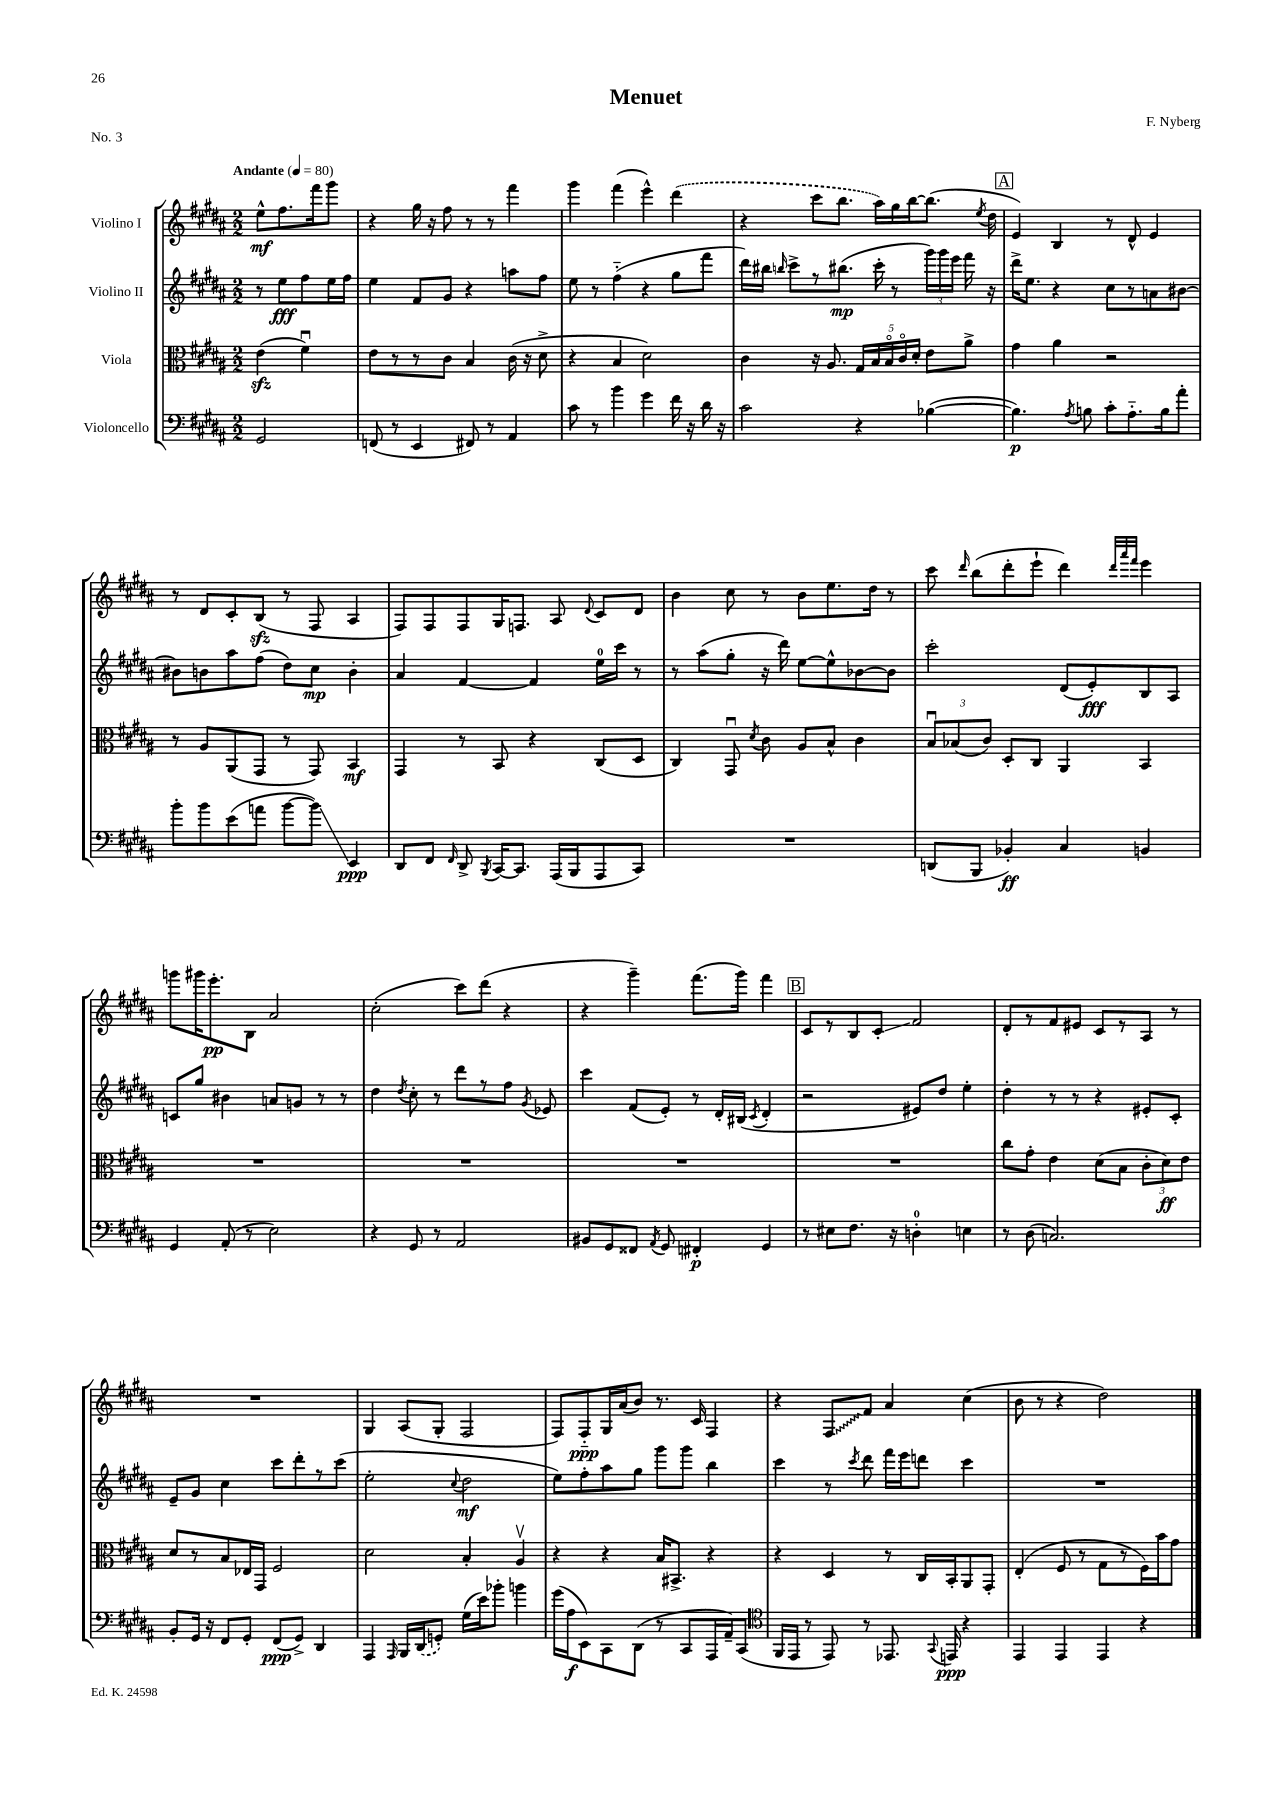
\header { title = "Menuet" composer = "F. Nyberg" piece = "No. 3" }
<<
\new StaffGroup <<
\new Staff = "s0" \with { instrumentName = "Violino I" } {
    \clef treble \key b \major \numericTimeSignature \time 2/2 \partial 2 \tempo "Andante" 4 = 80
    \autoBeamOff e''8[-^\mf fis''8. fis'''16 gis'''8] |
    r4 gis''16 r16 fis''8 r8 r8 fis'''4 |
    gis'''4 fis'''4( e'''4-^) \once \slurDashed dis'''4( |
    r4 cis'''8[ b''8.] ais''16[) gis''16 b''16~ b''8.]( \acciaccatura { e''8 } dis''16 |
    \mark \markup { \box "A" } e'4) b4 r8 dis'8-^ e'4 |
    r8 dis'8[ cis'8-. b8]\sfz( r8 fis8 ais4 |
    fis8[) fis8 fis8 gis16 f8.] ais8 \appoggiatura { dis'8 } cis'8[ dis'8] |
    b'4 cis''8 r8 b'8[ e''8. dis''16] r8 |
    cis'''8 \grace { dis'''16 } b''8[( dis'''8-. e'''8]-! dis'''4) \grace { dis'''32[ ais'''32 fis'''32] } e'''4 |
    g'''8[ gis'''16 e'''8.-.\pp b8] ais'2 |
    cis''2-.( cis'''8[) dis'''8]( r4 |
    r4 gis'''4--) fis'''8.[( gis'''16]) fis'''4 |
    \mark \markup { \box "B" } cis'8[ r8 b8 cis'8]-.\glissando fis'2 |
    dis'8[-. r8 fis'8 eis'8] cis'8[ r8 ais8] r8 |
    R1 |
    gis4 ais8[( gis8]-. fis2 |
    fis8[) fis8-_\ppp gis16 ais'16( b'8]) r8. cis'16 fis4 |
    r4 \once \override Glissando.style = #'zigzag fis8[\glissando fis'8] ais'4 cis''4( |
    b'8 r8 r4 dis''2) \bar "|." |
}
\new Staff = "s1" \with { instrumentName = "Violino II" } {
    \clef treble \key b \major \numericTimeSignature \time 2/2 \partial 2
    \autoBeamOff r8 e''8[\fff fis''8 e''16 fis''16] |
    e''4 fis'8[ gis'8] r4 a''8[ fis''8] |
    e''8 r8 fis''4-_( r4 gis''8[ fis'''8] |
    dis'''16[) bis''16] \grace { b''16 } cis'''8[-> r8 bis''8.]\mp( cis'''16-. r8 \tuplet 3/2 { gis'''16[) gis'''16 e'''16] } fis'''16 r16 |
    \mark \markup { \box "A" } dis'''16[-> e''8.] r4 cis''8[ r8 a'8 bis'8]~ |
    bis'8[ b'8 ais''8 fis''8]( dis''8[) cis''8]\mp b'4-. |
    ais'4 fis'4~ fis'4 e''16[-0 cis'''16] r8 |
    r8 ais''8[( gis''8]-. r16 dis'''16) e''8[~ e''8-^ bes'8~ bes'8] |
    cis'''2-. dis'8[( e'8-.\fff) b8 ais8] |
    c'8[ gis''8] bis'4 a'8[ g'8] r8 r8 |
    dis''4 \acciaccatura { dis''8 } cis''8-. r8 dis'''8[ r8 fis''8] \acciaccatura { gis'8 } ees'8 |
    cis'''4 fis'8[( e'8]-.) r8 dis'16[-. bis16]( \acciaccatura { cis'8 } dis'4-. |
    \mark \markup { \box "B" } r2 eis'8[) dis''8] e''4-. |
    dis''4-. r8 r8 r4 eis'8[-. cis'8]-. |
    e'8[-- gis'8] cis''4 cis'''8[ dis'''8-. r8 cis'''8]( |
    e''2-. \appoggiatura { cis''8 } dis''2\mf |
    e''8[) fis''8-. ais''8 gis''8] gis'''8[ gis'''8] b''4 |
    cis'''4 r8 \acciaccatura { cis'''8 } dis'''8 fis'''16[ e'''16 d'''8] cis'''4 |
    R1 \bar "|." |
}
\new Staff = "s2" \with { instrumentName = "Viola" } {
    \clef alto \key b \major \numericTimeSignature \time 2/2 \partial 2
    \autoBeamOff e'4\sfz( fis'4\downbow) |
    e'8[ r8 r8 cis'8] b4 cis'16( r16 dis'8-> |
    r4 b4 dis'2) |
    cis'4 r16 ais8. \tuplet 5/4 { gis16[ b16 b16\flageolet cis'16\flageolet dis'16]-. } e'8[ ais'8]-> |
    \mark \markup { \box "A" } gis'4 ais'4 r2 |
    r8 ais8[ ais,8( gis,8] r8 gis,8) b,4\mf |
    gis,4 r8 b,8 r4 cis8[( dis8] |
    cis4) gis,8\downbow \acciaccatura { dis'8 } cis'8 ais8[ b8]-^ cis'4 |
    \tuplet 3/2 { b8[\downbow bes8( cis'8]) } dis8[-. cis8] ais,4 b,4 |
    R1 |
    R1 |
    R1 |
    \mark \markup { \box "B" } R1 |
    cis''8[ gis'8]-. e'4 dis'8[( b8] \tuplet 3/2 { cis'8[-. dis'8\ff) e'8] } |
    dis'8[ r8 b8 ees16 gis,16] fis2 |
    dis'2 b4-. ais4\upbow |
    r4 r4 b16[ bis,8.]-> r4 |
    r4 dis4 r8 cis16[ b,16-. ais,8 gis,8]-. |
    e4-.( fis8 r8 gis8[ r8 fis16) b'16 gis'8] \bar "|." |
}
\new Staff = "s3" \with { instrumentName = "Violoncello" } {
    \clef bass \key b \major \numericTimeSignature \time 2/2 \partial 2
    \autoBeamOff gis,2 |
    f,8( r8 e,4 fis,8) r8 ais,4 |
    cis'8 r8 b'4 gis'4 fis'16 r16 dis'16 r16 |
    cis'2 r4 bes4~( |
    \mark \markup { \box "A" } bes4.\p) \acciaccatura { ais8 } b8 cis'8[-. ais8.-_ b16 ais'8]-. |
    b'8[-. b'8 e'8( a'8] b'8[~ b'8]\glissando) e,4\ppp |
    dis,8[ fis,8] \grace { fis,16 } dis,8-> \acciaccatura { b,,8 } cis,16[~ cis,8.] ais,,16[( b,,16 ais,,8 cis,8]) |
    R1 |
    d,8[( b,,8] bes,4-.\ff) cis4 b,4 |
    gis,4 ais,8-.( r8 e2) |
    r4 gis,8 r8 ais,2 |
    bis,8[ gis,8 fisis,8] \acciaccatura { ais,8 } gis,8 fis,4-.\p gis,4 |
    \mark \markup { \box "B" } r8 eis8[ fis8.] r16 d4-0-. e4 |
    r8 dis8( c2.) |
    b,8[-. gis,16] r16 fis,8[ gis,8]-. fis,8[\ppp( gis,8]->) dis,4 |
    ais,,4 \grace { ais,,16 } b,,16[ \once \slurDashed dis,16( g,8]-.) gis16[( e'16) bes'8]-. b'4 |
    gis'16[( ais16\f e,8) cis,8 dis,8]( r8 cis,8[ ais,,16 ais,16--) cis,8]( |
    \clef tenor fis,16[ e,16] r8 e,8) r8 ees,8. \appoggiatura { gis,8 } e,16\ppp r4 |
    e,4 e,4 e,4 r4 \bar "|." |
}
>>
>>
\layout { \context { \Score \remove "Bar_number_engraver" } }
